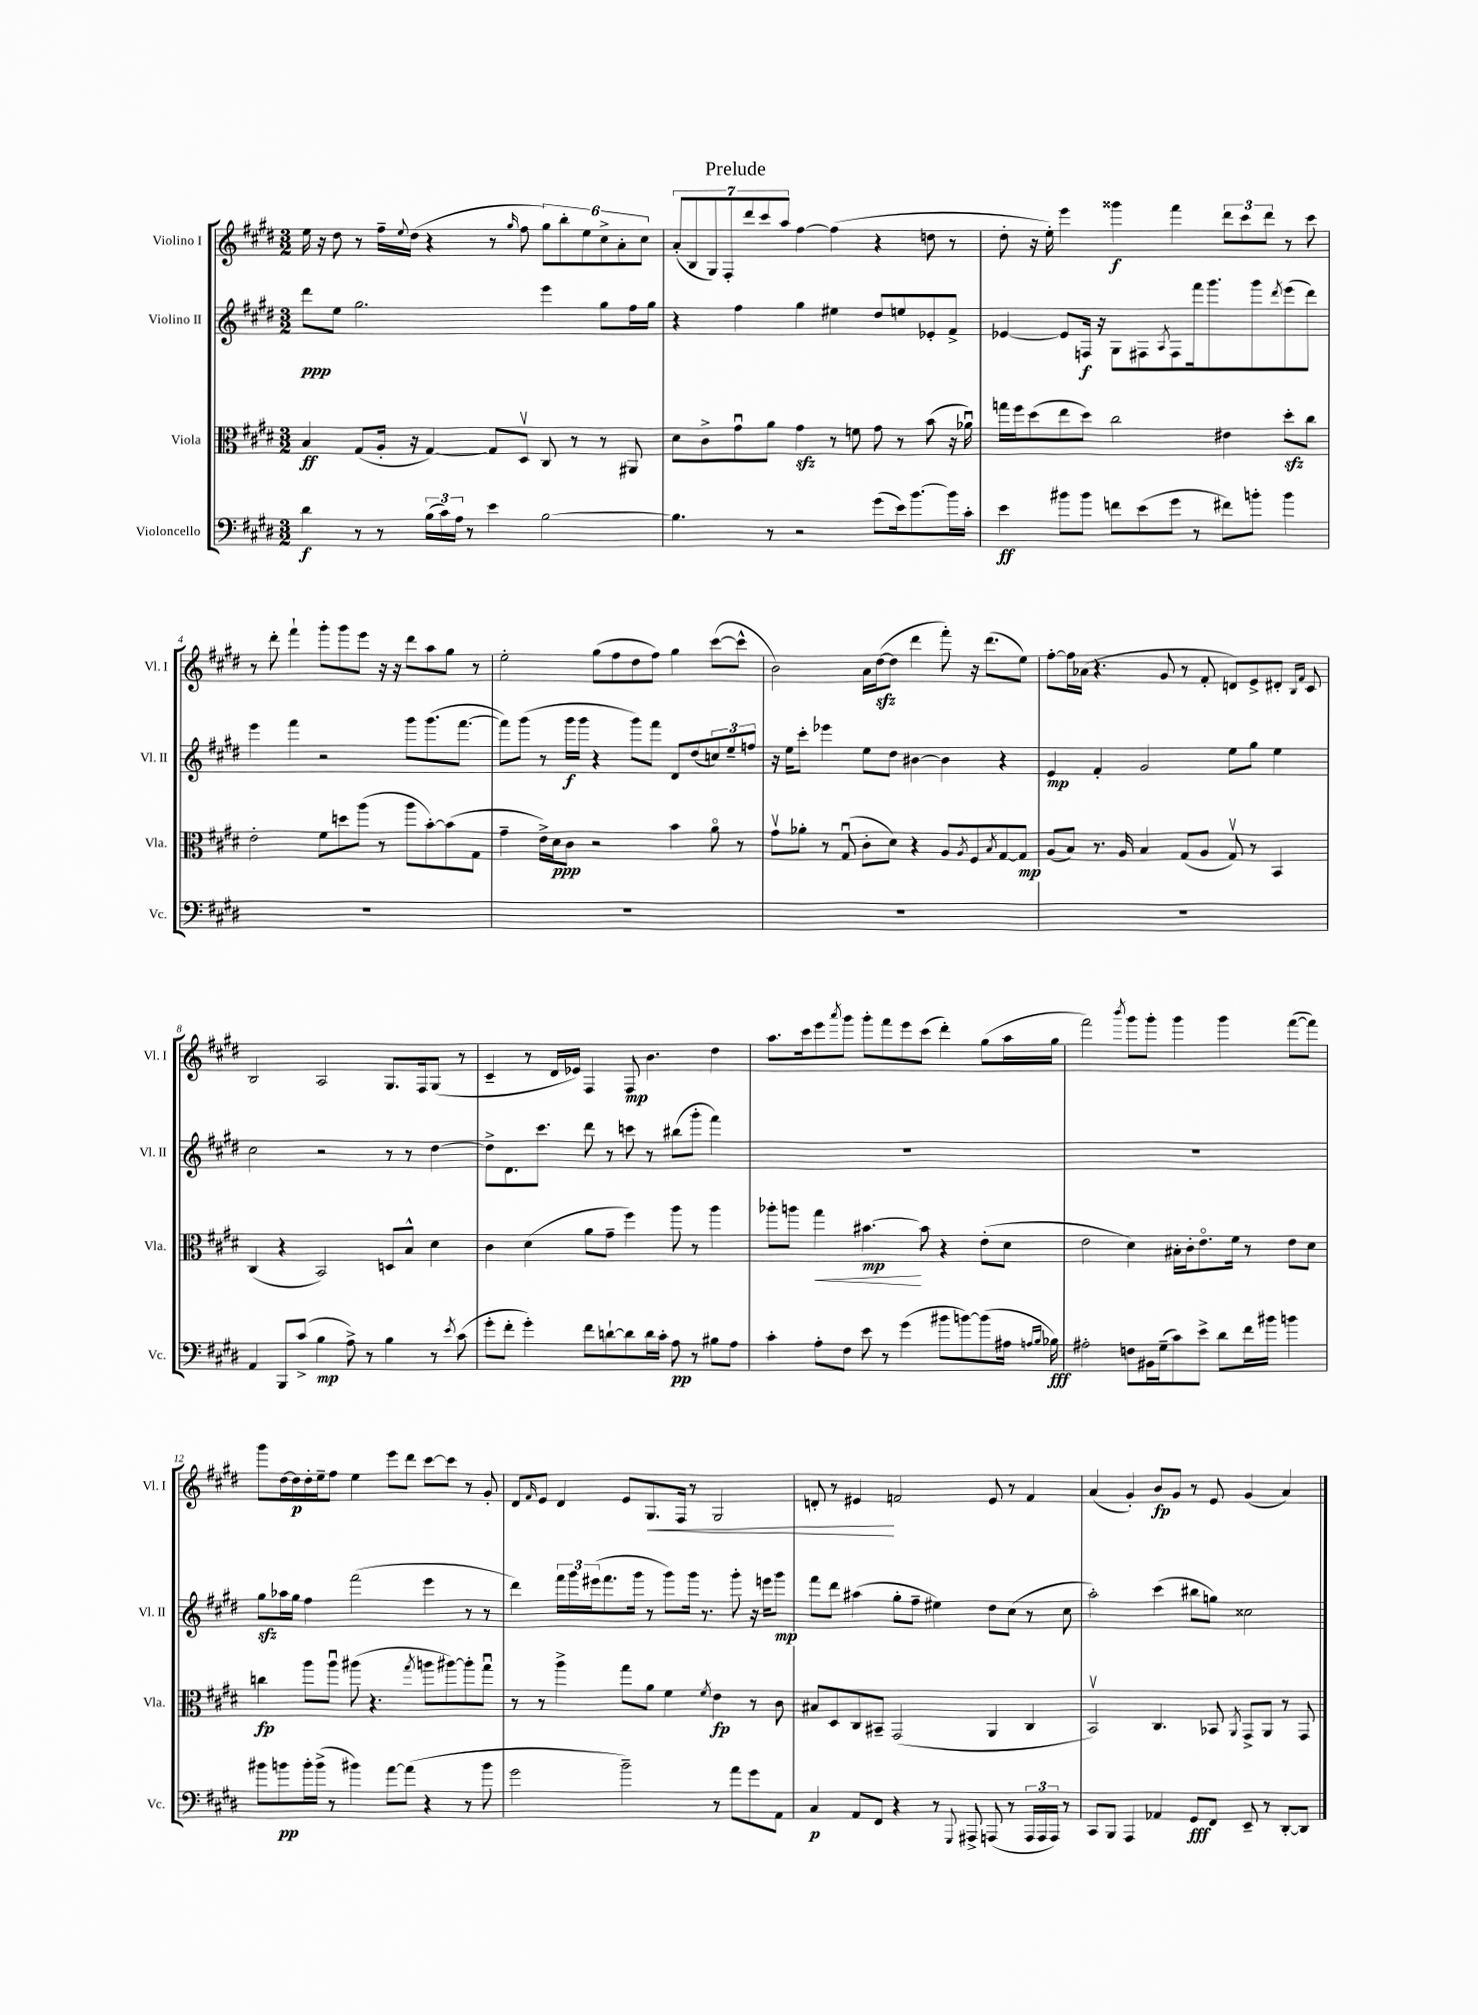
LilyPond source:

\header { title = "Prelude" }
<<
\new StaffGroup <<
\new Staff = "s0" \with { instrumentName = "Violino I" shortInstrumentName = "Vl. I" } {
    \clef treble \key e \major \numericTimeSignature \time 3/2
    e''16 r16 dis''8 r8 fis''16-- \appoggiatura { e''8 } dis''16( r4 r8 \grace { gis''16 } fis''8 \tuplet 6/4 { gis''8) b''8-. e''8 cis''8-> a'8-. cis''8 } |
    \tuplet 7/4 { a'8-.( b8 gis8) fis8-. dis'''8 cis'''8 a''8 } fis''4~ fis''4( r4 d''8 r8 |
    dis''8-. r16 e''16-.) e'''4 gisis'''4\f fis'''4 \tuplet 3/2 { dis'''8 cis'''8 dis'''8 } r8 cis'''8 |
    r8 dis'''8-. fis'''4-! gis'''8-. gis'''8 e'''8 r16 r16 dis'''8 a''8 gis''8 r8 |
    e''2-. gis''8( fis''8 dis''8 fis''8) gis''4 cis'''8~( cis'''8-^ |
    b'2) a'16 dis''16~\sfz( dis''8 dis'''4 fis'''8-.) r16 dis'''8.( e''8) |
    fis''8~-. fis''16 aes'16( r4. gis'8 r8 fis'8-. d'8) e'8-> dis'8-. \grace { b16 fis'16 } cis'8 |
    b2 a2 gis8. fis16 gis8( r8 |
    cis'4-- r8 dis'16 ees'16) fis4 fis8\mp b'4. dis''4 |
    a''8. cis'''16 e'''8 \acciaccatura { a'''8 } gis'''8 gis'''8-. fis'''8 e'''8 cis'''8( dis'''4-.) gis''8( a''16 gis''16 |
    fis'''2) \acciaccatura { b'''8 } gis'''8 gis'''8-. gis'''4 gis'''4 fis'''8~( fis'''8) |
    gis'''8 dis''16~ dis''16\p dis''16-. e''16-- fis''8 e''4 e'''8 dis'''8 cis'''8~ cis'''8 r8 gis'8-. |
    dis'8 \grace { fis'16 } e'8 dis'4 e'8 gis8.\< fis16 r8 gis2 |
    d'8-. r8 eis'4\! f'2 eis'8 r8 f'4 |
    a'4( gis'4-.) b'8\fp gis'8 r8 e'8 gis'4( a'4) \bar "|." |
}
\new Staff = "s1" \with { instrumentName = "Violino II" shortInstrumentName = "Vl. II" } {
    \clef treble \key e \major \numericTimeSignature \time 3/2
    dis'''8\ppp e''8 gis''2. e'''4 gis''8 fis''16 gis''16 |
    r4 fis''4 gis''4 eis''4 dis''8 e''8 ees'8-. fis'8-> |
    ees'4~ ees'8 f16\f r16 gis8 fis8 \acciaccatura { a8 } fis8 fis'''16 gis'''8. gis'''8 \acciaccatura { dis'''8 } e'''8( dis'''8) |
    e'''4 fis'''4 r2 gis'''8 gis'''8.( fis'''8.~ |
    fis'''8) gis'''8( r8 gis'''16\f gis'''16 r4 gis'''8) fis'''8 dis'8 dis''8( \tuplet 3/2 { c''8) e''8-- f''8 } |
    r16 e''16 cis'''8-. ees'''4 e''8 dis''8 bis'4~ bis'4 r4 |
    e'4\mp fis'4-. gis'2 e''8 gis''8 e''4 |
    cis''2 r2 r8 r8 dis''4~ |
    dis''8-> dis'8. cis'''8. dis'''8 r8 c'''8 r8 bis''8( gis'''8-. fis'''4) |
    R1. |
    R1. |
    gis''8\sfz aes''16 gis''16 fis''4 fis'''2( e'''4 r8 r8 |
    dis'''4) \tuplet 3/2 { fis'''16 gis'''16 eis'''16( } fis'''8. gis'''16 r8 gis'''8) gis'''16 r8. gis'''8-. r16 e'''16 gis'''8\mp |
    fis'''8 dis'''8 ais''4( gis''8-. fis''8-- eis''4) dis''8 cis''8( r8 cis''8 |
    a''2-.) cis'''4( bis''8 g''8) cisis''2 \bar "|." |
}
\new Staff = "s2" \with { instrumentName = "Viola" shortInstrumentName = "Vla." } {
    \clef alto \key e \major \numericTimeSignature \time 3/2
    b4\ff gis8( a16-. r16 gis4~) gis8 dis8\upbow cis8 r8 r8 ais,8 |
    dis'8 cis'8-> gis'8\downbow a'8 gis'4\sfz r8 f'8 gis'8 r8 b'8( r16 aes'16\downbow) |
    g''16 fis''16 dis''8( e''8 dis''8) cis''2 eis'4 dis''8-.\sfz cis''8 |
    e'2-. fis'8 d''8 a''8( r8 a''8 b'8~-.) b'8( gis8 |
    gis'4-- e'16->) dis'16\ppp cis'8 r2 b'4 a'8\flageolet r8 |
    gis'8\upbow aes'8-. r8 gis8\downbow( cis'8-. dis'8) r4 a8 \acciaccatura { a8 } fis8 \acciaccatura { b8 } gis8~ gis8\mp |
    a8( b8) r8. a16 b4 gis8( a8 gis8\upbow) r8 b,4 |
    cis4( r4 b,2) d8 b8-^ dis'4 |
    cis'4 dis'4( a'8 gis'8-- fis''4) a''8 r8 a''4 |
    aes''8-. a''8 gis''4\< bis'4.~\mp\! bis'8 r4 e'8-.( dis'8 |
    e'2 dis'4) bis16-. cis'16-. e'8.\flageolet fis'16 r8 e'8 dis'8 |
    c''4\fp a''8 a''8\downbow ais''8( r4. \acciaccatura { gis''8 } a''8 ais''8~) ais''8-. gis''8\downbow |
    r8 r8 a''4-> gis''8 a'8 fis'4 \acciaccatura { fis'8 } e'4\fp r8 cis'8 |
    bis8 dis8 cis8 bis,8-- gis,2( a,4 cis4 |
    b,2\upbow) cis4. bes,8 \acciaccatura { a,8 } gis,8-> a,8 r8 gis,8 \bar "|." |
}
\new Staff = "s3" \with { instrumentName = "Violoncello" shortInstrumentName = "Vc." } {
    \clef bass \key e \major \numericTimeSignature \time 3/2
    dis'4\f r8 r8 \tuplet 3/2 { b16( cis'16) a16 } r8 e'4 b2~ |
    b4. r8 r2 gis'8( e'16) b'8.~ b'16 cis'16-. |
    e'4\ff bis'8 bis'8 f'8 e'8( gis'8 r8 fis'8) b'8-. b'4 |
    R1. |
    R1. |
    R1. |
    R1. |
    a,4 b,,8 cis'8->( b4\mp a8->) r8 b4 r8 \acciaccatura { e'8 } cis'8( |
    gis'8-. fis'8-. gis'4-.) fis'8 d'8~-! d'8 d'16 cis'16-. a8\pp r8 bis8 a8 |
    cis'4-. a8-. fis8 e'8 r8 gis'4( bis'8 b'8~) b'8( ais16 \grace { a16 b16 } bes16\fff) |
    ais2-. f8 bis,16 gis16--( cis'8) e'8-> dis'8 fis'16 bis'16 b'4 |
    bis'8 b'8\pp b'16-. b'16->( r8 bis'4) a'8~ a'8( r4 r8 bis'8 |
    gis'2 b'2--) r8 a'8 gis'8 a,8 |
    cis4\p a,8 fis,8 r4 r8 \appoggiatura { gis,,8 } ais,,8-> a,,8( r8 \tuplet 3/2 { a,,16 a,,16 a,,16) } r8 |
    cis,8 b,,8 a,,4 aes,4 gis,8\fff fis,8 e,8-- r8 dis,8~-. dis,8 \bar "|." |
}
>>
>>
